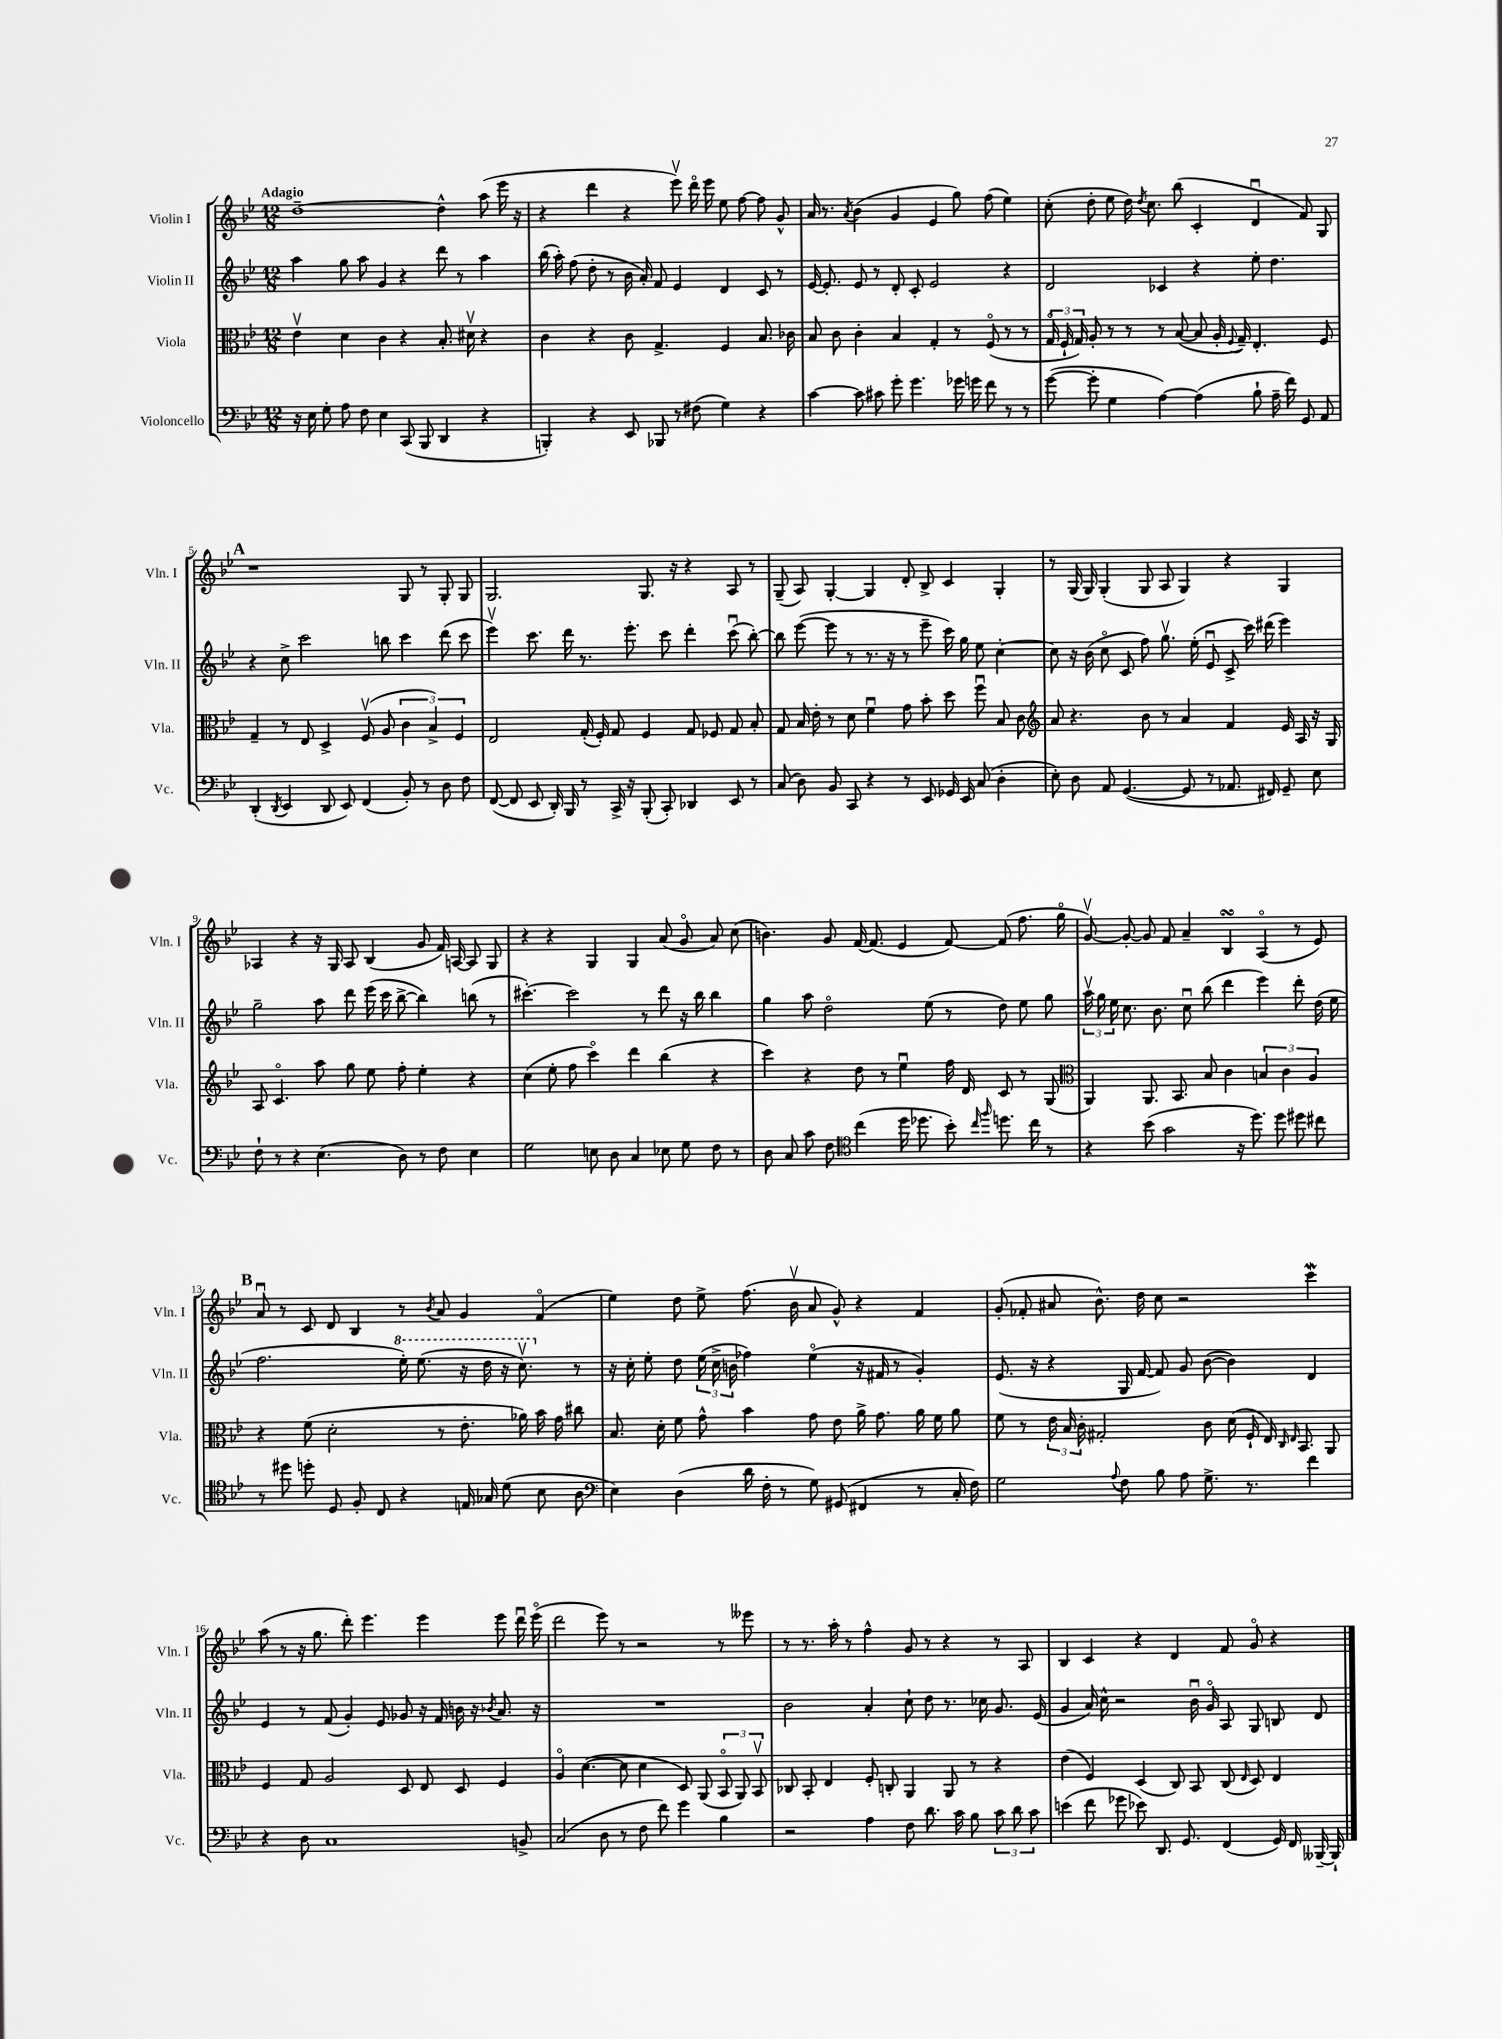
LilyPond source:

<<
\new StaffGroup <<
\new Staff = "s0" \with { instrumentName = "Violin I" shortInstrumentName = "Vln. I" } {
    \clef treble \key bes \major \numericTimeSignature \time 12/8 \tempo "Adagio"
    \autoBeamOff d''1~-- d''4-^ a''8( ees'''16 r16 |
    r4 d'''4 r4 ees'''8\upbow) d'''16\flageolet ees'''16 ees''8 f''8~ f''8 g'8-^ |
    a'16 r8. \acciaccatura { a'8 } bes'4( g'4 ees'4 g''8) f''8( ees''4) |
    c''8-.( d''8-. ees''8 d''16) \acciaccatura { d''8 } c''8. bes''8( c'4-. d'4\downbow f'8) g8 |
    \mark \markup { \bold "A" } r1 g8 r8 g8-. g8 |
    g2. g8. r16 r4 a8 r8 |
    g8--( a8) g4~-. g4 d'8-. bes8-> c'4 g4-. |
    r8 g16( g16) g4-.( g8 a8 g4) r4 g4 |
    aes4 r4 r16 g16 aes8 bes4( g'8 f'16) a16~ a8 g8 |
    r4 r4 g4 g4 a'8( g'8\flageolet a'8) c''8( |
    b'4.) g'8 f'16~ f'8.( ees'4 f'8~) f'8( f''8. g''16\flageolet |
    g'8~\upbow) g'8~-. g'8 f'8 a'4-- bes4\turn a4\flageolet( r8 ees'8) |
    \mark \markup { \bold "B" } a'8\downbow r8 c'8 d'8 bes4 r8 \acciaccatura { bes'8 } a'8 g'4 f'4\flageolet( |
    ees''4) d''8 ees''8-> f''8.( bes'16\upbow a'8 g'8-^) r4 f'4 |
    g'8-.( fes'8-. ais'8 bes'8.-^) d''16 c''8 r2 c'''4\mordent |
    a''8( r8 r16 g''8. d'''8-.) ees'''4. ees'''4 ees'''8 d'''16\downbow ees'''16\flageolet( |
    d'''2 ees'''8) r8 r2 r8 eeses'''8 |
    r8 r8. a''16-. r8 f''4-^ g'8 r8 r4 r8 a8 |
    bes4 c'4 r4 d'4 f'8 g'8\flageolet r4 \bar "|." |
}
\new Staff = "s1" \with { instrumentName = "Violin II" shortInstrumentName = "Vln. II" } {
    \clef treble \key bes \major \numericTimeSignature \time 12/8
    \autoBeamOff a''4 g''8 a''8 g'4 r4 d'''8 r8 a''4 |
    bes''16( a''16-.) f''8( d''8-. r8 bes'16 a'16-.) f'8 ees'4 d'4 c'8 r8 |
    ees'16~ ees'8.-. ees'8 r8 d'8-. c'8-. ees'2 r4 |
    d'2 ces'4 r4 ees''8-. d''4. |
    \mark \markup { \bold "A" } r4 c''8-> c'''2 b''8 c'''4 d'''8( c'''8 |
    ees'''4\upbow) c'''8. d'''16 r8. ees'''8.-. c'''8 d'''4-. c'''8\downbow( bes''8~-.) |
    bes''8 ees'''8~( ees'''8 r8 r8. r16 r8 ees'''8-- c'''16) g''16 ees''8 c''4~-. |
    c''8 r16 bes'16( c''8\flageolet c'8 f''8) g''8.\upbow ees''16-.( ees'8\downbow c'8-> c'''16) dis'''16( ees'''4) |
    g''2-- a''8 d'''8 ees'''16( c'''16 bes''8~-> bes''4) b''8( r8 |
    cis'''4.~-.) cis'''2 r8 d'''8 r16 bes''16 bes''4 |
    g''4 a''8 d''2\flageolet ees''8( r8 d''8) ees''8 g''8 |
    \tuplet 3/2 { a''16\upbow g''16 ees''16 } c''8. bes'8. c''8\downbow bes''8( d'''4 ees'''4) d'''8-. d''16( ees''16 |
    \mark \markup { \bold "B" } f''2. \ottava #1 ees'''16-.) ees'''8.( r16 d'''16 r16 c'''8.\upbow) \ottava #0 r8 |
    r16 c''16-. ees''8-. d''8 \tuplet 3/2 { ees''16( c''16-> b'16 } fes''4) ees''4\flageolet( r16 fis'16 r8 g'4-.) |
    ees'8.( r16 r4 g16 f'16~ f'8) g'8 bes'8~( bes'4) d'4 |
    ees'4 r8 f'8( g'4-.) ees'8 ges'8 r16 f'16 b'16 r16 \acciaccatura { bes'8 } a'8. r16 |
    R1. |
    bes'2 a'4-. c''8-! d''8 r8. ces''16 g'8. ees'16( |
    g'4 a'16) c''16-^ r2 bes'16\downbow g'16\flageolet a8 g8 b8 d'8 \bar "|." |
}
\new Staff = "s2" \with { instrumentName = "Viola" shortInstrumentName = "Vla." } {
    \clef alto \key bes \major \numericTimeSignature \time 12/8
    \autoBeamOff ees'4\upbow d'4 c'4 r4 bes8.-. dis'16\upbow r4 |
    c'4 r4 c'8 g4.-> f4 bes8. ces'16 |
    bes8 c'8 c'4-. bes4 g4-. r8 f8\flageolet( r8 r8 |
    \tuplet 3/2 { g16\flageolet f16-! g16) } a8-. r8 r8 r8 bes8~( bes8 a16-. \appoggiatura { f8 } g16--) ees4.-. f8 |
    \mark \markup { \bold "A" } g4-- r8 ees8 d4-> f8\upbow( a8 \tuplet 3/2 { c'4 bes4->) f4 } |
    ees2 g16-.( f16-.) g8 f4 g8 fes8 g8 bes8-. |
    g8 bes16 ees'16-. r8 d'8 f'4\downbow g'8 bes'8-. d''8 f''8\downbow bes8 c'8 |
    \clef treble a'8 r4. bes'8 r8 a'4 f'4 ees'16 a16 r16 g16 |
    a8 c'4.\flageolet a''8 g''8 ees''8 f''8-. ees''4-. r4 |
    c''4( ees''8-. f''8 c'''4\flageolet) d'''4 bes''4( r4 |
    c'''4) r4 d''8 r8 ees''4\downbow f''16 d'16 c'8 r8 g8( |
    \clef alto a,4) a,8. bes,8. bes8 c'4 \tuplet 3/2 { b4 c'4 a4 } |
    \mark \markup { \bold "B" } r4 f'8( d'2-. r8 ees'8.-. aes'16) bes'16 g'16 cis''8 |
    bes8. d'16-. f'8 g'8-^ bes'4 g'8 ees'8 a'16-> g'8. a'16 f'16 a'8 |
    f'8 r8 \tuplet 3/2 { ees'16 bes16 c'16-. } gis2-. c'8 d'16( f16-! ees16) \grace { c16 ees16 } bes,8. a,8 |
    f4 g8 a2 d8 ees8 d8 f4 |
    a4\flageolet d'4.~( d'8 d'4 d8) a,8( \tuplet 3/2 { bes,8\flageolet a,8) bes,8\upbow } |
    ces8 bes,8-. ees4 f8-. c8-. a,4 a,8 r8 r4 |
    ees'4( f4) d4( c8) bes,8 c8( \grace { ees16 } d8) ees4 \bar "|." |
}
\new Staff = "s3" \with { instrumentName = "Violoncello" shortInstrumentName = "Vc." } {
    \clef bass \key bes \major \numericTimeSignature \time 12/8
    \autoBeamOff r16 ees16 g8-. a8 f8 ees4 c,8( bes,,8 d,4 r4 |
    b,,4-.) r4 ees,8 bes,,8 r8 fis8( g4) r4 |
    c'4~ c'8 cis'8 g'8-. g'4. ges'16 g'16 f'8 r8 r8 |
    g'8~( g'8-. g4 a4~) a4( bes8-! a16-- f'16) g,8 a,8 |
    \mark \markup { \bold "A" } d,4-.( \acciaccatura { d,8 } ees,4 d,8 ees,8) f,4( bes,8-.) r8 d8 f8 |
    f,8~( f,8 ees,8 d,16-.) bes,,16 r8 c,16-> r16 bes,,8-.( c,8-.) des,4 ees,8 r8 |
    c8( d8) bes,8 c,8 r4 r8 ees,8 ges,16 ees,16 c8( d4-. |
    ees8-.) d8 a,8 g,4.~( g,8 r8 aes,8. fis,16) g,8-- ees8 |
    f8-! r8 r4 ees4.( d8) r8 f8 ees4 |
    g2 e8 d8 c4 ees8 g8 f8 r8 |
    d8 c8 c'8 f8 \clef tenor c''4( d''16 des''8. bes'8-.) \grace { c''16 f''16 } d''8. c''16 r8 |
    r4 bes'8( g'2 r16 d''8.) d''8 dis''8 cis''8 |
    \mark \markup { \bold "B" } r8 dis''8 d''8-. d8 f8-. c8 r4 e16 ges16 d'8( bes8 a8 |
    \clef bass ees4) d4( d'16 f16-. r8 g8) gis,8( fis,4 r8 c16-. f16) |
    g2 \appoggiatura { a8 } f8 bes8 a8 g8.-> r8. f'4 |
    r4 d8 c1 b,8-> |
    c2( d8 r8 f8 f'8) g'4 bes4 |
    r2 a4 f8 d'8. c'16 bes8 \tuplet 3/2 { c'8 d'8 c'8 } |
    e'4( f'8 ges'8 ees'8) d,8. g,8. f,4( g,16) f,16 beses,,16~-- beses,,16-! \bar "|." |
}
>>
>>
